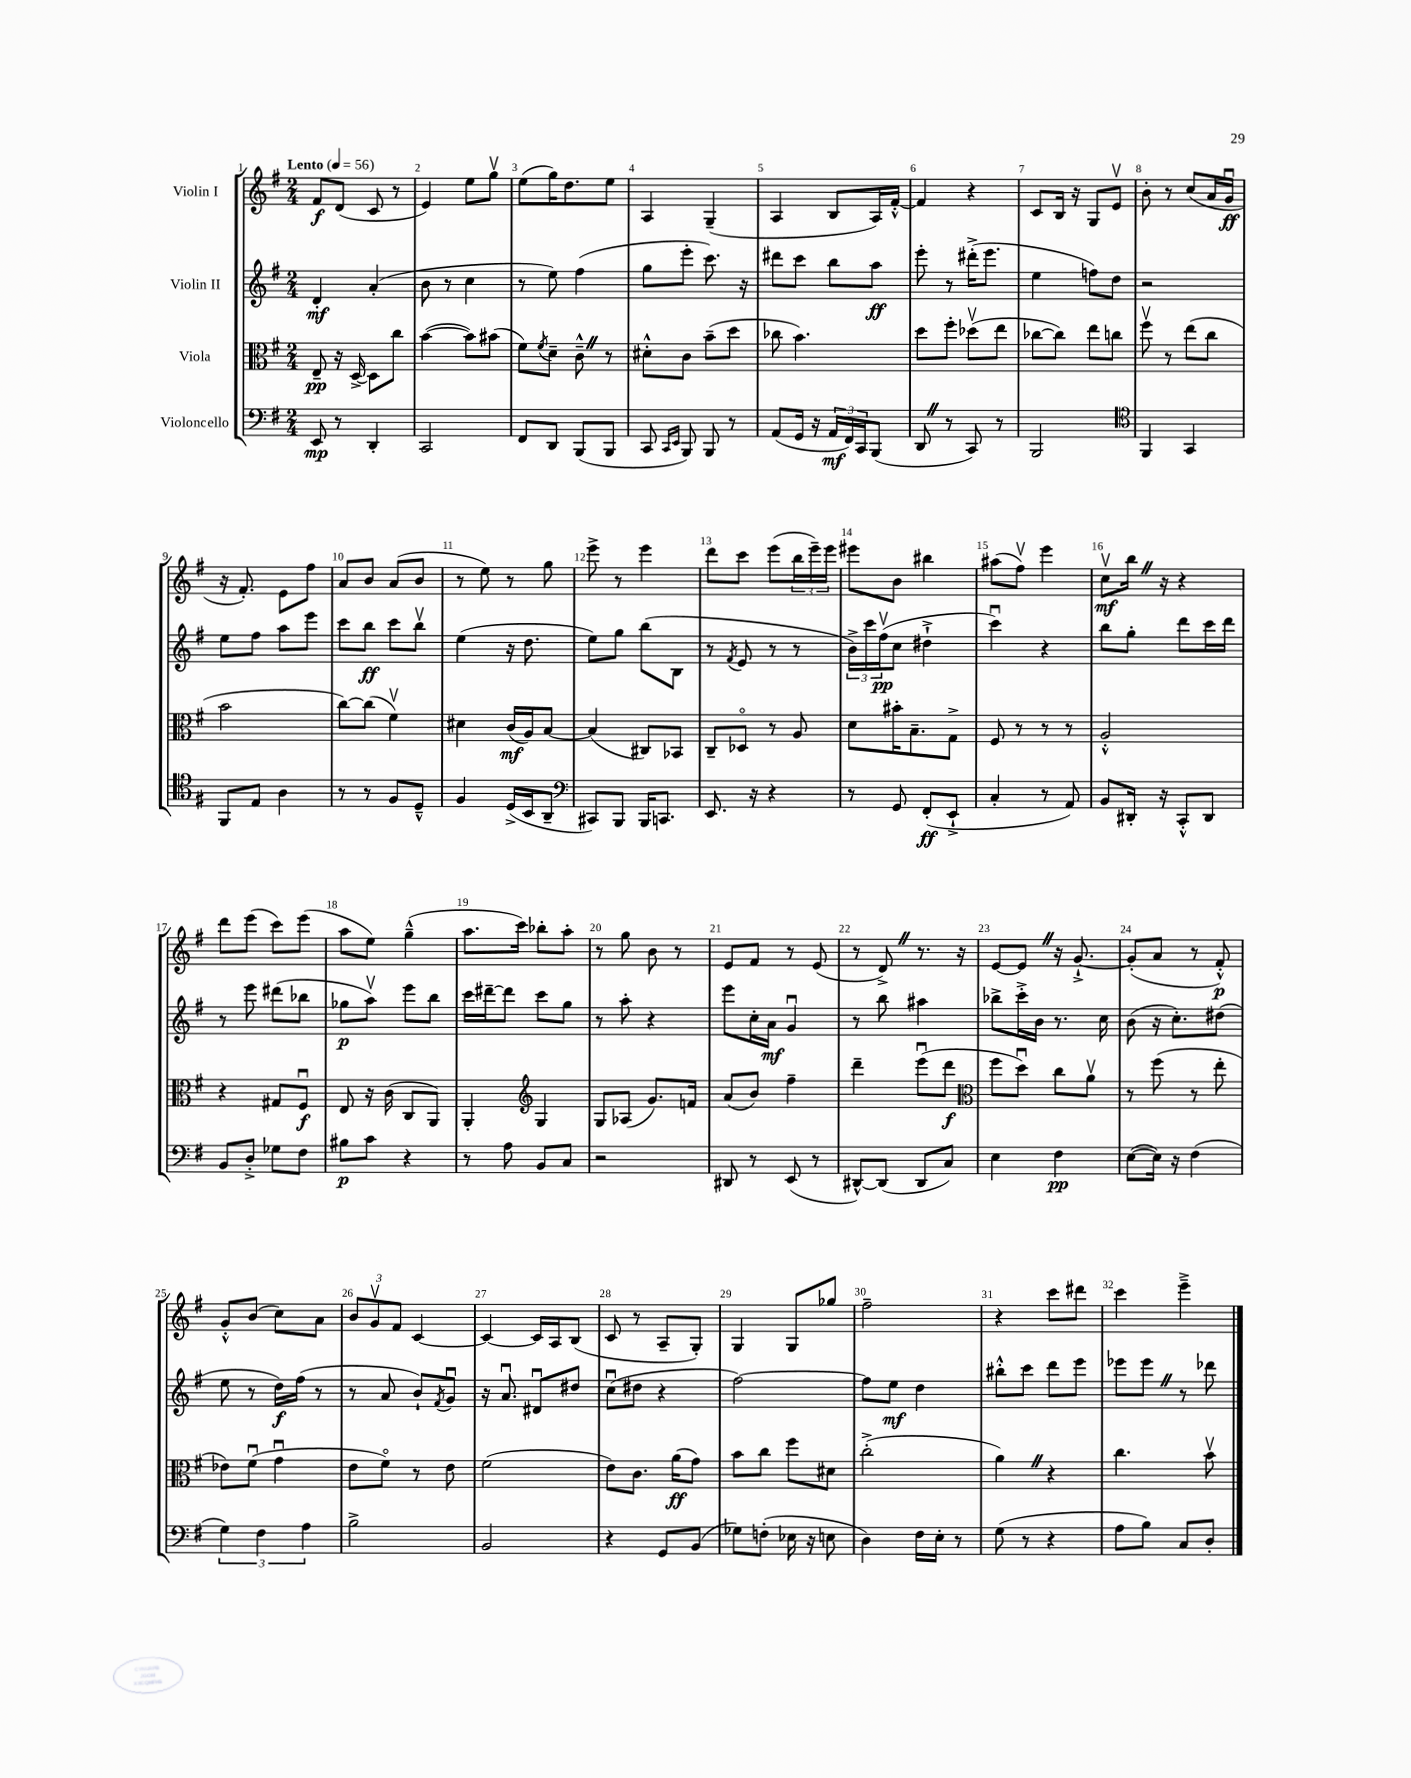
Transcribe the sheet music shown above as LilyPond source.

<<
\new StaffGroup <<
\new Staff = "s0" \with { instrumentName = "Violin I" } {
    \clef treble \key g \major \numericTimeSignature \time 2/4 \tempo "Lento" 4 = 56
    fis'8\f d'8( c'8 r8 |
    e'4) e''8 g''8\upbow |
    e''8( g''16) d''8. e''8 |
    a4 g4--( |
    a4 b8 a16) fis'16~-.-^ |
    fis'4 r4 |
    c'8 b16 r16 g8 e'8\upbow |
    b'8-. r8 c''8( a'16 g'16\downbow\ff |
    r16 fis'8.-.) e'8 fis''8 |
    a'8 b'8 a'8( b'8 |
    r8 e''8) r8 g''8 |
    e'''8-> r8 e'''4 |
    d'''8 c'''8 e'''8( \tuplet 3/2 { b''16 e'''16--) e'''16 } |
    eis'''8 b'8 bis''4 |
    ais''8( fis''8\upbow) e'''4 |
    c''8\upbow\mf b''16 \once \override BreathingSign.text = \markup { \musicglyph "scripts.caesura.straight" } \breathe r16 r4 |
    d'''8 e'''8( c'''8) e'''8( |
    a''8 e''8) g''4---^( |
    a''8. c'''16) bes''8-. a''8-. |
    r8 g''8 b'8 r8 |
    e'8 fis'8 r8 e'8( |
    r8 d'8->) \once \override BreathingSign.text = \markup { \musicglyph "scripts.caesura.straight" } \breathe r8. r16 |
    e'8~ e'8 \once \override BreathingSign.text = \markup { \musicglyph "scripts.caesura.straight" } \breathe r16 g'8.~-!-> |
    g'8-.( a'8 r8 fis'8-.-^\p) |
    g'8-.-^ b'8( c''8) a'8 |
    \tuplet 3/2 { b'8 g'8\upbow fis'8 } c'4~ |
    c'4~ c'16 a16 b8( |
    c'8 r8 a8-- g8-.) |
    g4 g8 ges''8 |
    fis''2-- |
    r4 c'''8 dis'''8 |
    c'''4 e'''4---> \bar "|." |
}
\new Staff = "s1" \with { instrumentName = "Violin II" } {
    \clef treble \key g \major \numericTimeSignature \time 2/4
    d'4-.\mf a'4-.( |
    b'8 r8 c''4 |
    r8 e''8) fis''4( |
    g''8 e'''8-. c'''8.) r16 |
    dis'''8 c'''8 b''8 a''8\ff |
    e'''8-. r8 dis'''16-.->( e'''8. |
    e''4 f''8) d''8 |
    r2 |
    e''8 fis''8 a''8 e'''8 |
    c'''8 b''8\ff c'''8 b''8\upbow |
    e''4( r16 d''8. |
    e''8) g''8 b''8( b8 |
    r8 \acciaccatura { fis'8 } e'8 r8 r8 |
    \tuplet 3/2 { b'16->) c'''16 fis''16\upbow\pp( } c''8 dis''4-!-> |
    c'''4\downbow) r4 |
    b''8 g''8-. d'''8 c'''16 d'''16 |
    r8 e'''8 dis'''8( bes''8 |
    ges''8\p a''8\upbow) e'''8 b''8 |
    c'''16 dis'''16~-- dis'''8 c'''8 g''8 |
    r8 a''8-. r4 |
    e'''8 c''16-. a'16\mf g'4\downbow |
    r8 b''8 ais''4 |
    bes''8-> c'''16-.-> b'16 r8. c''16 |
    b'8( r16 c''8.-.) dis''8( |
    e''8 r8 d''16\f) fis''16( r8 |
    r8 a'8 b'8-!) \acciaccatura { fis'8 } g'8\downbow |
    r16 a'8.\downbow dis'8\downbow dis''8 |
    c''8\downbow( dis''8 r4 |
    fis''2~) |
    fis''8 e''8\mf d''4 |
    bis''8-.-^ c'''8 d'''8 e'''8 |
    ees'''8 ees'''8 \once \override BreathingSign.text = \markup { \musicglyph "scripts.caesura.straight" } \breathe r8 des'''8 \bar "|." |
}
\new Staff = "s2" \with { instrumentName = "Viola" } {
    \clef alto \key g \major \numericTimeSignature \time 2/4
    e8--\pp r16 d16~-> d8 c''8 |
    b'4~( b'8) bis'8( |
    fis'8) \acciaccatura { fis'8 } d'8-- c'8---^ \once \override BreathingSign.text = \markup { \musicglyph "scripts.caesura.straight" } \breathe r8 |
    dis'8-.-^ c'8 b'8--( d''8 |
    ces''8 b'4.) |
    d''8 fis''8-. des''8\upbow( e''8 |
    ces''8~ ces''8) e''8 c''8 |
    fis''8\upbow r8 e''8( c''8 |
    b'2 |
    c''8~) c''8( fis'4\upbow) |
    dis'4 c'16\mf( a16) b8~ |
    b4( cis8) bes,8 |
    c8-- des8\flageolet r8 a8 |
    d'8 bis'16-. b8.-- g8-> |
    fis8 r8 r8 r8 |
    a2-.-^ |
    r4 gis8 fis8\downbow\f |
    e8 r16 c'16( c8 a,8) |
    a,4-. \clef treble g4 |
    g8 aes8( g'8.) f'16 |
    a'8( b'8) fis''4-- |
    d'''4-- e'''8\downbow( d'''8\f |
    \clef alto fis''8 d''8\downbow) c''8 a'8\upbow |
    r8 fis''8( r8 e''8-. |
    ees'8) fis'8\downbow( g'4\downbow |
    e'8 fis'8\flageolet) r8 e'8 |
    fis'2( |
    e'8) c'8. a'16\ff( g'8) |
    b'8 c''8 fis''8 dis'8 |
    c''2-.->( |
    a'4) \once \override BreathingSign.text = \markup { \musicglyph "scripts.caesura.straight" } \breathe r4 |
    c''4. b'8\upbow \bar "|." |
}
\new Staff = "s3" \with { instrumentName = "Violoncello" } {
    \clef bass \key g \major \numericTimeSignature \time 2/4
    e,8\mp r8 d,4-. |
    c,2 |
    fis,8 d,8 b,,8( b,,8 |
    c,8 \grace { c,16 e,16 } b,,8) b,,8 r8 |
    a,8( g,16 r16 \tuplet 3/2 { a,16\mf fis,16) c,16 } b,,8( |
    d,8 \once \override BreathingSign.text = \markup { \musicglyph "scripts.caesura.straight" } \breathe r8 c,8) r8 |
    b,,2 |
    \clef tenor fis,4 g,4 |
    fis,8 e8 a4 |
    r8 r8 fis8 d8---^ |
    fis4 d16->( b,16 a,8-- |
    \clef bass cis,8) b,,8 b,,16 c,8. |
    e,8. r16 r4 |
    r8 g,8 fis,8-.\ff( e,8-!-> |
    c4-. r8 a,8) |
    b,8 dis,16-. r16 c,8-.-^ dis,8 |
    b,8 d8-.-> ges8 fis8 |
    bis8\p c'8 r4 |
    r8 a8 b,8 c8 |
    r2 |
    dis,8 r8 e,8( r8 |
    dis,8~-^) dis,8( dis,8 c8) |
    e4 fis4\pp |
    e8~( e16) r16 fis4( |
    \tuplet 3/2 { g4) fis4 a4 } |
    b2-> |
    b,2 |
    r4 g,8 b,8( |
    ges8) f8-.( ees16 r16 e8 |
    d4) fis16 e16-. r8 |
    g8( r8 r4 |
    a8 b8) c8 d8-. \bar "|." |
}
>>
>>
\layout { \context { \Score \override BarNumber.break-visibility = ##(#f #t #t) barNumberVisibility = #all-bar-numbers-visible } }
